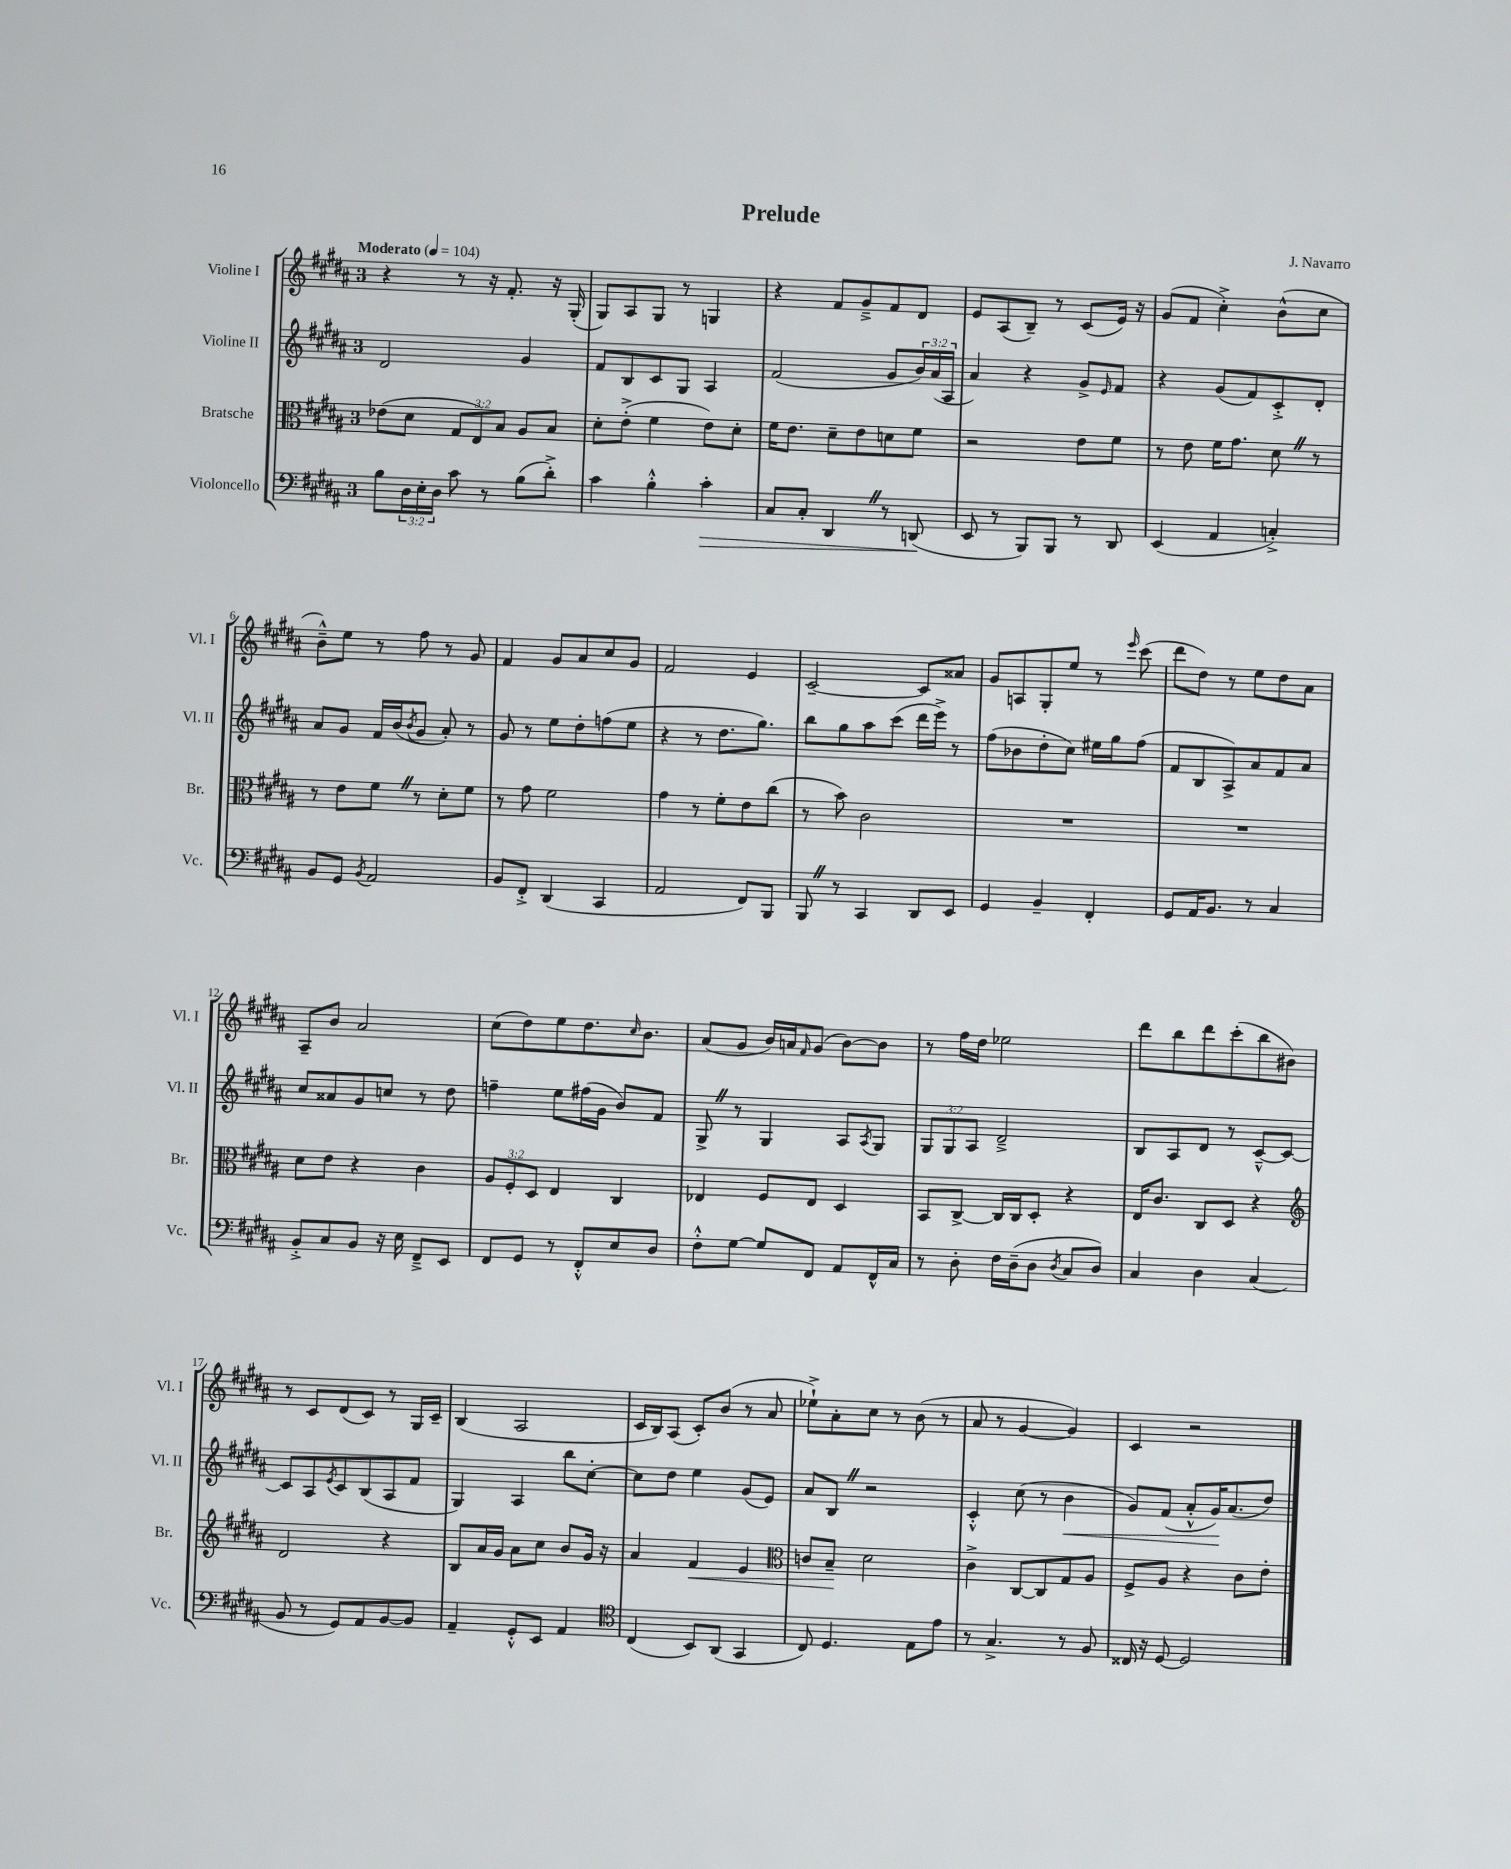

**kern	**kern	**kern	**kern
*staff4	*staff3	*staff2	*staff1
*clefF4	*clefC3	*clefG2	*clefG2
*k[f#c#g#d#a#]	*k[f#c#g#d#a#]	*k[f#c#g#d#a#]	*k[f#c#g#d#a#]
*M3/4	*M3/4	*M3/4	*M3/4
*MM104	*MM104	*MM104	*MM104
8B\L	(8e-\L	2d#/	4r
24D#\L	8d#\J	.	.
24E'\	.	.	.
24D#\JJ	.	.	.
8c#\	12G#/L	.	8r
.	12E/)	.	.
8r	.	.	16r
.	12B/J	.	.
.	.	.	8.f#'/
(8B\L	8A#/L	4g#/	.
8d#'^\J)	8B/J	.	16r
.	.	.	(16G#'/
=	=	=	=
4c#\	8d#'\L	8f#/L	8G#/L)
.	(8e'^\J	8B/	8A#/
4B'^^\	4f#\	8c#/	8G#/J
.	.	8G#/J	8r
4c#'\	8e\L)	4A#/	4G/
.	8d#'\J	.	.
=	=	=	=
8C#/L	16f#\LK	(2f#/	4r
.	8.e\J	.	.
8C#'/J	.	.	.
4DD#/	8d#~\L	.	8f#/L
.	8e\	.	8g#~^/
8r	8d\	8g#/L	8f#/
(8DD/	8f#\J	24b/L)	8d#/J
.	.	(24a#/	.
.	.	24A#/JJ	.
=	=	=	=
8EE/	2r	4a#/)	8e/L
8r	.	.	(8A#/
8BBB/L)	.	4r	8B~/J)
8BBB/J	.	.	8r
8r	8e\L	8g#^/L	(8c#/L
.	.	16qqe/	.
8DD#/	8f#\J	8f#/J	16e/Jk)
.	.	.	16r
=	=	=	=
(4EE/	8r	4r	(8g#/L
.	8e\	.	8f#/J
4AA#/	16f#\LK	(8g#/L	4cc#'^\)
.	8.g#\J	.	.
.	.	8f#/)	.
4C'^/)	8d#\	8c#'^/	(8b^^\L
.	8r	8d#'/J	8cc#\J
=	=	=	=
8BB/L	8r	8a#/L	8b~^^\L)
8GG#/J	8e\L	8g#/J	8ee\J
8qBB/	.	.	.
2AA#/	8f#\J	16f#/LL	8r
.	.	(16b/J	.
.	.	8qb/	.
.	8r	8g#/J	8ff#\
.	8d#'\L	8a#'/)	8r
.	8f#\J	8r	8g#/
=	=	=	=
8BB/L	8r	8g#/	4f#/
8FF#'^/J	8g#\	8r	.
(4DD#/	2f#\	8ee\L	8g#/L
.	.	8dd#'\	8a#/
4CC#/	.	(8ff\	8cc#/
.	.	8ee\J	8g#/J
=	=	=	=
2AA#/	4g#\	4r	2f#/
.	8r	8r	.
.	8f#'\L	8.dd#\L	.
8FF#/L)	8e\	.	4e/
.	.	8.gg#\J)	.
8BBB/J	(8cc#\J	.	.
=	=	=	=
8BBB/	8r	8bb\L	[2c#~/
8r	8b\)	8gg#\	.
4CC#/	2c#\	8aa#\	.
.	.	(8ccc#\J	.
8DD#/L	.	16ddd#\LL	8c#/]L
.	.	16eee^\JJ)	.
8EE/J	.	8r	8a##/J
=	=	=	=
4GG#/	2.r	(8ff#\L	8g#/L
.	.	8b-\	8A/
4BB~/	.	8dd#'\	8G#'/
.	.	8cc#\J)	8ee/J
4FF#'/	.	16ee#\LL	8r
.	.	16gg#\J	.
.	.	.	16qqeee/
.	.	(8ff#\J	(8ccc#\
=	=	=	=
8GG#/L	2.r	8f#/L	8ddd#\L
16AA#/K	.	8B/	8dd#\J)
8.BB/J	.	.	.
.	.	8A#^/)	8r
8r	.	8a#/	8ee\L
4C#/	.	8f#/	8dd#\
.	.	8a#/J	8a#\J
=	=	=	=
8BB'^/L	8d#\L	8cc#/L	8A#~/L
8C#/	8e\J	8a##/	8b/J
8BB/J	4r	8g#/	2a#/
16r	.	8cc/J	.
16E\	.	.	.
8FF#~^/L	4c#\	8r	.
8EE/J	.	8dd#\	.
=	=	=	=
8FF#/L	12A#/L	4ff~\	(8cc#\L
.	12F#'/	.	.
8GG#/J	.	.	8dd#\)
.	12D#/J	.	.
8r	4E/	8ee\L	8ee\
8FF#'^^/L	.	(16ff#\L	8.dd#\
.	.	16g#\JJ	.
8E/	4C#/	8b/L)	.
.	.	.	16qqcc#/
.	.	.	8.b\J
8D#/J	.	8f#/J	.
=	=	=	=
8F#'^^\L	4E-/	8G#^/	(8a#/L
[8G#\J	.	8r	8g#/J
8G#/]L	8F#/L	4G#/	16b/LL)
.	.	.	16a/J
.	.	.	16qqf#/
8FF#/J	8E-/J	.	(8g#/J
8AA#/L	4D#/	8A#/L	[8b\L)
.	.	8qA#/	.
16FF#^^/L	.	8G#/J	8b\]J
16C#/JJ	.	.	.
=	=	=	=
8r	8BB/L	12G#/L	8r
.	.	12G#/	.
8D#'\	[8C#^/J	.	16ff#\LL
.	.	12A#/J	.
.	.	.	16dd#\JJ
16F#\LL	16C#/]LL	2d#~^/	2ee-\
(16D#~\J	16C#/J	.	.
8D#\J	8D#'/J	.	.
8qD#/	.	.	.
8C#/L	4r	.	.
8D#/J)	.	.	.
=	=	=	=
4C#/	16E/LK	8B/L	8ddd#\L
.	8.c#/J	.	.
.	.	8A#/	8bb\
4D#\	8C#/L	8d#/J	8ddd#\
.	8D#/J	8r	(8ccc#'\
(4C#/	4r	[8c#~^^/L	8bb\
.	.	8c#/_J	8b#\J)
=	=	=	=
*	*clefG2	*	*
8BB/	2d#/	8c#/]L	8r
8r	.	8A#/	8c#/L
.	.	8qe/	.
8GG#/L)	.	8c#/	(8d#/
8AA#/	.	(8B/	8c#/J)
[8BB/	4r	8A#/	8r
8BB/]J	.	8f#/J	16G#/LL
.	.	.	16c#~/JJ
=	=	=	=
4AA#~/	8B/L	4G#/)	(4B/
.	16a#/L	.	.
.	16g#/JJ	.	.
8GG#'^^/L	8a#\L	4A#/	2A#/
8EE/J	8cc#\J	.	.
4AA#/	8b/L	8bb\L	.
.	16g#/Jk	[8cc#'\J	.
.	16r	.	.
=	=	=	=
*clefC4	*	*	*
(4C#/	4a#/	8cc#\]L	16c#/LL
.	.	.	16B/J)
.	.	8dd#\J	(8A#/J
8BB/L)	4f#/	4ee\	8c#'/L)
(8AA#/J	.	.	(8b/J
4GG#/	4e/	(8g#/L	8r
.	.	8e/J)	8a#/
=	=	=	=
*	*clefC3	*	*
8C#/)	8c/L	8a#/L	8ee-`^\L)
4.D#/	8B~/J	8B/J	8a#'\
.	2d#\	2r	8cc#\J
.	.	.	8r
8E\L	.	.	(8b\
8e\J	.	.	8r
=	=	=	=
8r	4c#^\	4c#'^^/	8a#/
4.G#^/	.	.	8r
.	[8C#/L	(8cc#\	[4g#/
.	8C#/]	8r	.
8r	8G#/	4b\	4g#/])
8F#/	8A#/J	.	.
=	=	=	=
16C##/	8F#^/L	8g#/L)	4c#/
16r	.	.	.
[8D#/	8A#/J	(8f#/J	.
2D#/]	4r	8a#'^^/L	2r
.	.	16g#/K)	.
.	.	(8.a#/	.
.	8c#\L	.	.
.	8e'\J	8dd#/J)	.
==	==	==	==
*-	*-	*-	*-
